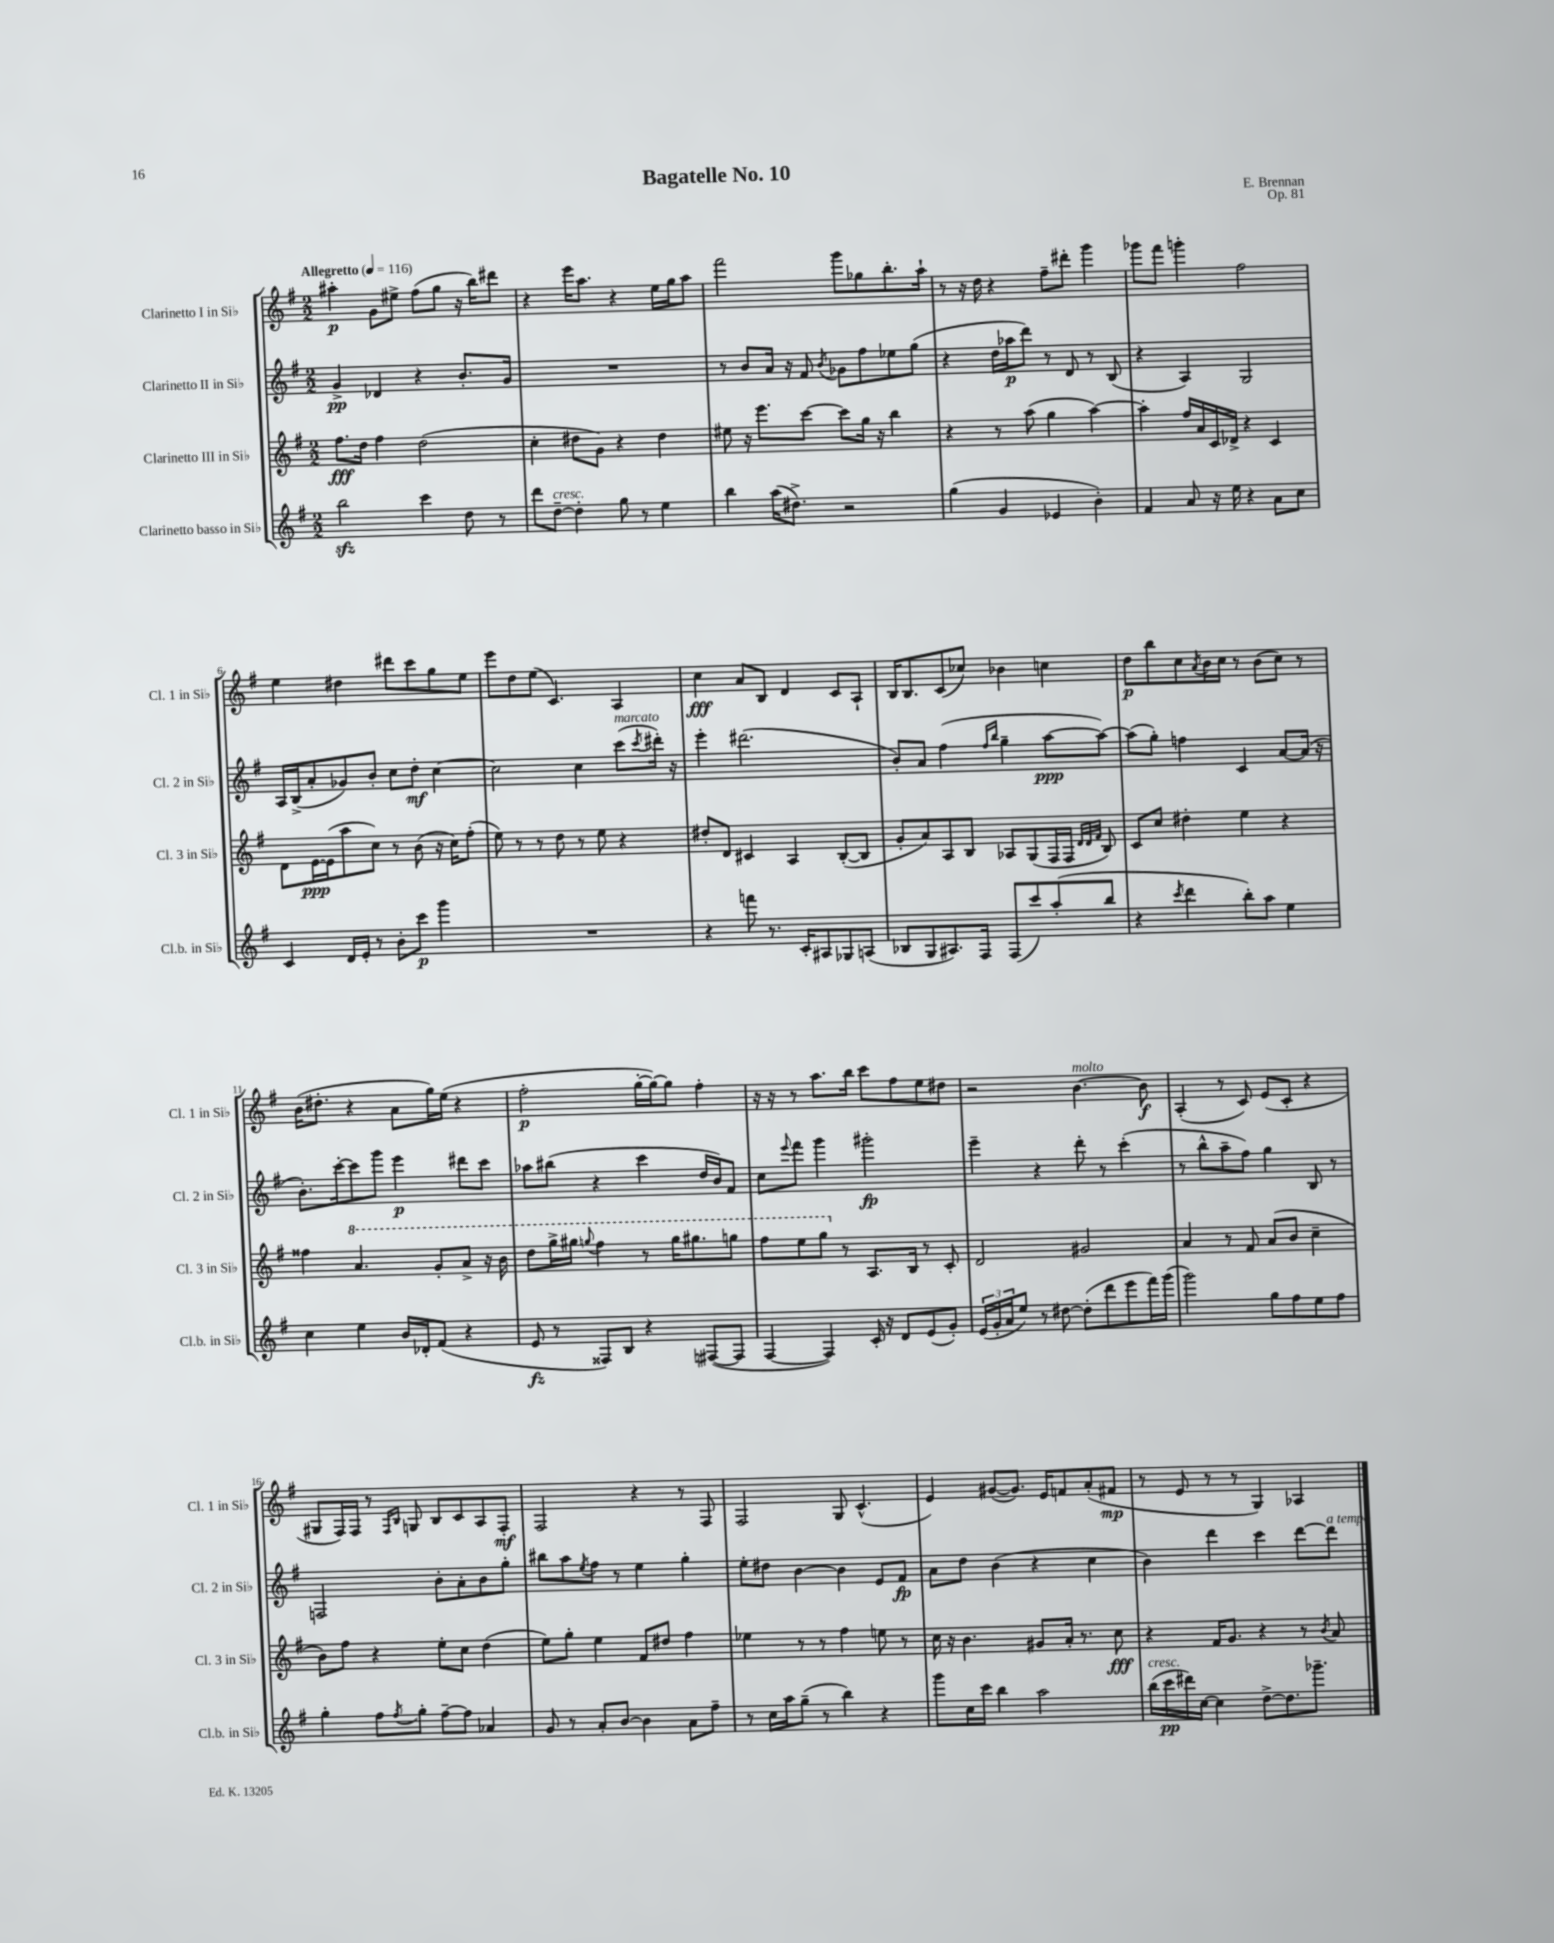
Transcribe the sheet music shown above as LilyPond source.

\header { title = "Bagatelle No. 10" composer = "E. Brennan" opus = "Op. 81" }
<<
\new StaffGroup <<
\new Staff = "s0" \with { instrumentName = "Clarinetto I in Sib" shortInstrumentName = "Cl. 1 in Sib" } {
    \clef treble \key g \major \numericTimeSignature \time 2/2 \tempo "Allegretto" 4 = 116
    ais''4-.\p g'8 eis''8-> fis''8( g''8 r16 b''16) dis'''8 |
    r4 e'''16 a''8. r4 e''16 g''16 a''8 |
    fis'''2 g'''8 ges''8 b''8.-. a''16-! |
    r8 r16 d''16 r4 fis''8-- dis'''8-. g'''4 |
    ges'''8 fis'''8 g'''4-. fis''2 |
    e''4 dis''4 dis'''8 c'''8 g''8 e''8 |
    e'''8 d''8 e''8( c'4.) a4 |
    c''4\fff a'8 b8 d'4 c'8 a8-! |
    b16 b8. c'8( ces''8) bes'4 c''4 |
    d''8\p b''8 c''8 \acciaccatura { a'8 } b'16 c''16 r8 b'8( c''8) r8 |
    b'16( dis''8.-. r4 a'8 g''16) e''16( r4 |
    fis''2-.\p g''16~-. g''16~) g''8 fis''4-. |
    r16 r16 r8 a''8. b''16 c'''8 fis''8 e''8 dis''8 |
    r2 b'4.~^\markup { \italic "molto" } b'8\f |
    a4-.( r8 c'8) e'8( c'8-. r4 |
    gis8 fis16) fis16 r8 \grace { fis16 b16 } g8 b8 c'8 a8 fis8-.\mf |
    fis2 r4 r8 fis8 |
    fis2 g8 c'4.-^( |
    e'4) gis'8~( gis'8.) e'16 f'8 a'8-.( fis'8\mp |
    r8 e'8 r8 r8 g4) aes4 \bar "|." |
}
\new Staff = "s1" \with { instrumentName = "Clarinetto II in Sib" shortInstrumentName = "Cl. 2 in Sib" } {
    \clef treble \key g \major \numericTimeSignature \time 2/2
    g'4->\pp des'4 r4 b'8.-. g'16 |
    R1 |
    r8 b'8 a'16 r16 fis'8 \acciaccatura { b'8 } ges'8 fis''8 ees''8 g''8( |
    r4 d''16 aes''16\p d'''8) r8 d'8 r8 b8( |
    r4 a4) g2 |
    a16 b16->( a'8-. ges'8) b'8-. c''8 d''8-.\mf c''4~ |
    c''2 c''4 c'''8^\markup { \italic "marcato" }( \acciaccatura { c'''8 } dis'''16-.) r16 |
    e'''4-. dis'''2.( |
    b'8-.) a'8 fis''4( \grace { fis''16 b''16 } g''4-- a''8~\ppp a''8~) |
    a''8( g''8-.) f''4 c'4 a'8~ a'16( r16 |
    b'8.-.) c'''16~-. c'''8 g'''8 e'''4\p dis'''8 c'''8 |
    aes''8 bis''8( r4 c'''4 d''16 b'16) fis'8 |
    c''8 \appoggiatura { e'''8 } fis'''8 g'''4 gis'''2-.\fp |
    e'''4-- r4 d'''8-. r8 c'''4-.( |
    r8 b''8-^ a''8-- fis''8) g''4 b8 r8 |
    f2 b'8-. a'8-. b'8 g''8-. |
    bis''8 a''8 \acciaccatura { e''8 } fis''8 r8 e''4 g''4-. |
    e''8-. dis''8 b'4~ b'4 e'8 fis'8\fp |
    a'8 d''8 b'4( r4 c''4 |
    b'4) d'''4 c'''4 d'''8~ d'''8^\markup { \italic "a tempo" } \bar "|." |
}
\new Staff = "s2" \with { instrumentName = "Clarinetto III in Sib" shortInstrumentName = "Cl. 3 in Sib" } {
    \clef treble \key g \major \numericTimeSignature \time 2/2
    fis''8.\fff d''16 fis''4 d''2( |
    c''4-. dis''8 g'8) r4 dis''4 |
    eis''8 r16 e'''8. c'''8~ c'''8 g''16 r16 b''4 |
    r4 r8 a''8( g''4 a''4~) |
    a''4-. fis''16 a'16 c'16 des'16-> r4 c'4 |
    d'8 e'16~\ppp e'16( a''8 c''8) r8 b'8( r16 c''16) fis''8-.( |
    e''8) r8 r8 d''8 r8 e''8 r4 |
    dis''8-. d'8 cis'4 a4 b8~-.( b8 |
    g'8-. a'8) a8 b8 aes8 g8( fis16 fis16 \grace { d'32 d'32 fis'32 } b8) |
    c'8 c''8 dis''4-. e''4 r4 |
    fisis''4 \ottava #1 a''4. g''8-. a''8-> r16 b''16 |
    d'''8 g'''16-> gis'''16 \appoggiatura { g'''8 } fis'''4 r8 g'''16 gis'''8. g'''8 |
    fis'''8 e'''8 g'''8 \ottava #0 r8 a8. b16 r8 c'8-. |
    d'2 gis'2 |
    a'4 r8 fis'8 a'8( b'8 c''4-- |
    b'8) fis''8 r4 e''8-. c''8 d''4( |
    e''8) g''8-. e''4 fis'8 dis''8 fis''4 |
    ees''4 r8 r8 fis''4 e''8 r8 |
    c''16 r16 b'4. gis'8 a'16-. r8. c''8\fff |
    r4 fis'16 g'8. r4 r8 \acciaccatura { b'8 } a'8 \bar "|." |
}
\new Staff = "s3" \with { instrumentName = "Clarinetto basso in Sib" shortInstrumentName = "Cl.b. in Sib" } {
    \clef treble \key g \major \numericTimeSignature \time 2/2
    b''2\sfz c'''4 d''8 r8 |
    d'''8 d''8~--^\markup { \italic "cresc." } d''4-. g''8 r8 e''4 |
    b''4 a''16( dis''8.->) r2 |
    g''4( g'4 ees'4 b'4-.) |
    fis'4 a'8 r16 e''16 r4 a'8 c''8 |
    c'4 d'16 e'16-. r8 b'8-. c'''8\p g'''4 |
    R1 |
    r4 f'''8 r8. c'16-. ais8 ges8 a8( |
    bes8 g8 ais8.) fis16 fis8( c'''8) a''8-.( b''8 |
    r4 \acciaccatura { c'''8 } d'''4 b''8-.) a''8 e''4 |
    c''4 e''4 b'16 des'16-. fis'8( r4 |
    e'8\fz r8 fisis8) b8 r4 fis8~( fis8 |
    fis4~ fis4) c'16-. r16 d'8 e'8( g'8-.) |
    \tuplet 3/2 { e'16( g'16-. a'16 } e''8) r8 dis''8~ dis''8-.( d'''8 e'''8 fis'''16) g'''16( |
    g'''2) g''8 fis''8 e''8 fis''8 |
    g''4-. fis''8 \acciaccatura { fis''8 } g''8-. fis''8~-- fis''8 aes'4 |
    g'8 r8 a'8-. b'8~ b'4 a'8 fis''8-- |
    r8 c''16 a''16 g''8--( r8 b''4) r4 |
    g'''8 c''16 c'''16 b''4 a''2 |
    b''16^\markup { \italic "cresc." }( c'''16\pp dis'''16) c''16~ c''4 d''8~-> d''8. ges'''8.-- \bar "|." |
}
>>
>>
